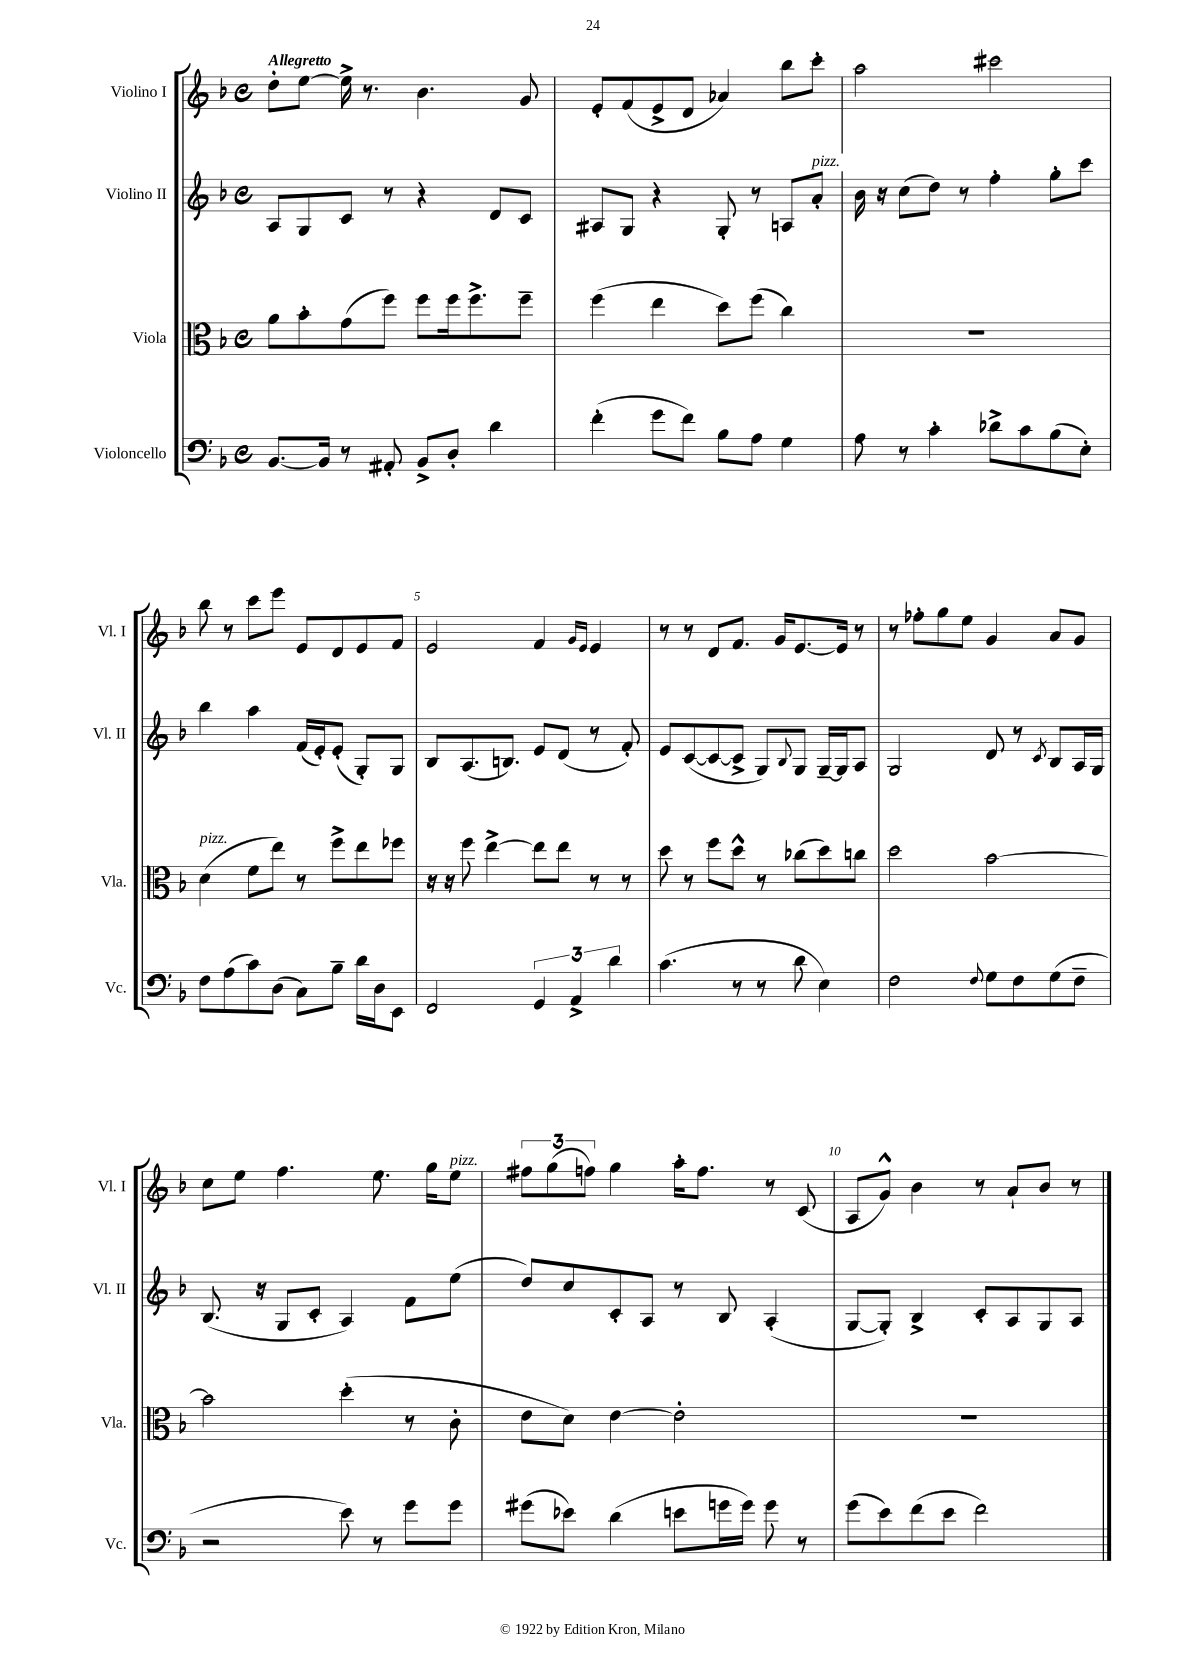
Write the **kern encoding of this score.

**kern	**kern	**kern	**kern
*staff4	*staff3	*staff2	*staff1
*clefF4	*clefC3	*clefG2	*clefG2
*k[b-]	*k[b-]	*k[b-]	*k[b-]
*M4/4	*M4/4	*M4/4	*M4/4
*met(c)	*met(c)	*met(c)	*met(c)
[8.BB-/L	8a\L	8A/L	8dd'\L
.	8b-'\	8G/	[8ee\J
16BB-/]Jk	.	.	.
8r	(8g\	8c/J	16ee^\]
.	.	.	8.r
8AA#'/	8ff\J)	8r	.
8BB-^/L	8ff\L	4r	4.b-\
8D'/J	16ff\k	.	.
.	8.ff^\	.	.
4d\	.	8d/L	.
.	8ff~\J	8c/J	8g/
=	=	=	=
(4f'\	(4ff\	8A#/L	8e'/L
.	.	8G/J	(8f/
8g\L	4ee\	4r	8e^/
8f\J)	.	.	8d/J
8B-\L	8dd\L)	8G'/	4a-/)
8A\J	(8ff\J	8r	.
4G\	4cc\)	8A/L	8bb-\L
.	.	8a'/J	8ccc'\J
=	=	=	=
8A\	1r	16b-\	2aa\
.	.	16r	.
8r	.	(8cc\L	.
4c'\	.	8dd\J)	.
.	.	8r	.
8d-^\L	.	4ff'\	2ccc#\
8c\	.	.	.
(8B-\	.	8gg'\L	.
8E'\J)	.	8ccc\J	.
=	=	=	=
8F\L	(4d\	4bb-\	8bb-\
(8A\	.	.	8r
8c\)	8f\L	4aa\	8ccc\L
(8D\J	8ee\J)	.	8eee\J
8C\L)	8r	(16f/LL	8e/L
.	.	16e'/J)	.
8B-~\J	8ff^\L	(8e'/J	8d/
16d\LL	8ee\	8G'/L)	8e/
16D\J	.	.	.
8EE\J	8ff-\J	8G/J	8f/J
=	=	=	=
2FF/	16r	8B-/L	2e/
.	16r	.	.
.	8ff\	(8.A/	.
.	[4ee^\	.	.
.	.	8.B/J)	.
6GG/	8ee\]L	8e/L	4f/
.	8ee\J	(8d/J	.
6AA^/	.	.	.
.	.	.	16qqg/LL
.	.	.	16qqe/JJ
.	8r	8r	4e/
6d\	.	.	.
.	8r	8f'/)	.
=	=	=	=
(4.c\	8dd\	8e/L	8r
.	8r	([8c/	8r
.	8ff\L	8c/_	8d/L
8r	8dd^^\J	8c^/]J	8.f/J
8r	8r	8G/L)	.
.	.	.	16g/LK
.	.	8qqB-/	.
8d\	(8cc-\L	8G/J	[8.e/
4E\)	8dd\)	[16G~/LL	.
.	.	16G/]J	16e/]Jk
.	8cc\J	8A/J	8r
=	=	=	=
2F\	2dd\	2G/	8r
.	.	.	8ff-'\L
.	.	.	8gg\
.	.	.	8ee\J
8qqF/	.	.	.
8G\L	[2b-\	8d/	4g/
8F\	.	8r	.
.	.	8qc/	.
(8G\	.	8B-/L	8a/L
8F~\J	.	16A/L	8g/J
.	.	16G/JJ	.
=	=	=	=
2r	2b-\]	(8.B-/	8cc\L
.	.	.	8ee\J
.	.	16r	.
.	.	8G/L	4.ff\
.	.	8c'/J	.
8e\)	(4dd'\	4A/)	.
8r	.	.	8.ee\
8g\L	8r	8f\L	.
.	.	.	16gg\LK
8g\J	8c'\	(8ee\J	8ee\J
=	=	=	=
(8g#\L	8e\L	8dd/L)	12ff#\L
.	.	.	(12gg\
8e-\J)	8d\J)	8cc/	.
.	.	.	12ff\J)
(4d\	[4e\	8c'/	4gg\
.	.	8A/J	.
8e\L	2e'\]	8r	16aa'\LK
.	.	.	8.ff\J
16g\L	.	8B-/	.
16g\JJ)	.	.	.
8g\	.	(4A'/	8r
8r	.	.	(8c/
=	=	=	=
(8g\L	1r	[8G/L	8A/L
8e\)	.	8G'/]J)	8g^^/J)
(8f\	.	4B-^/	4b-\
8e\J	.	.	.
2f\)	.	8c'/L	8r
.	.	8A/	8a`/L
.	.	8G/	8b-/J
.	.	8A/J	8r
==	==	==	==
*-	*-	*-	*-
